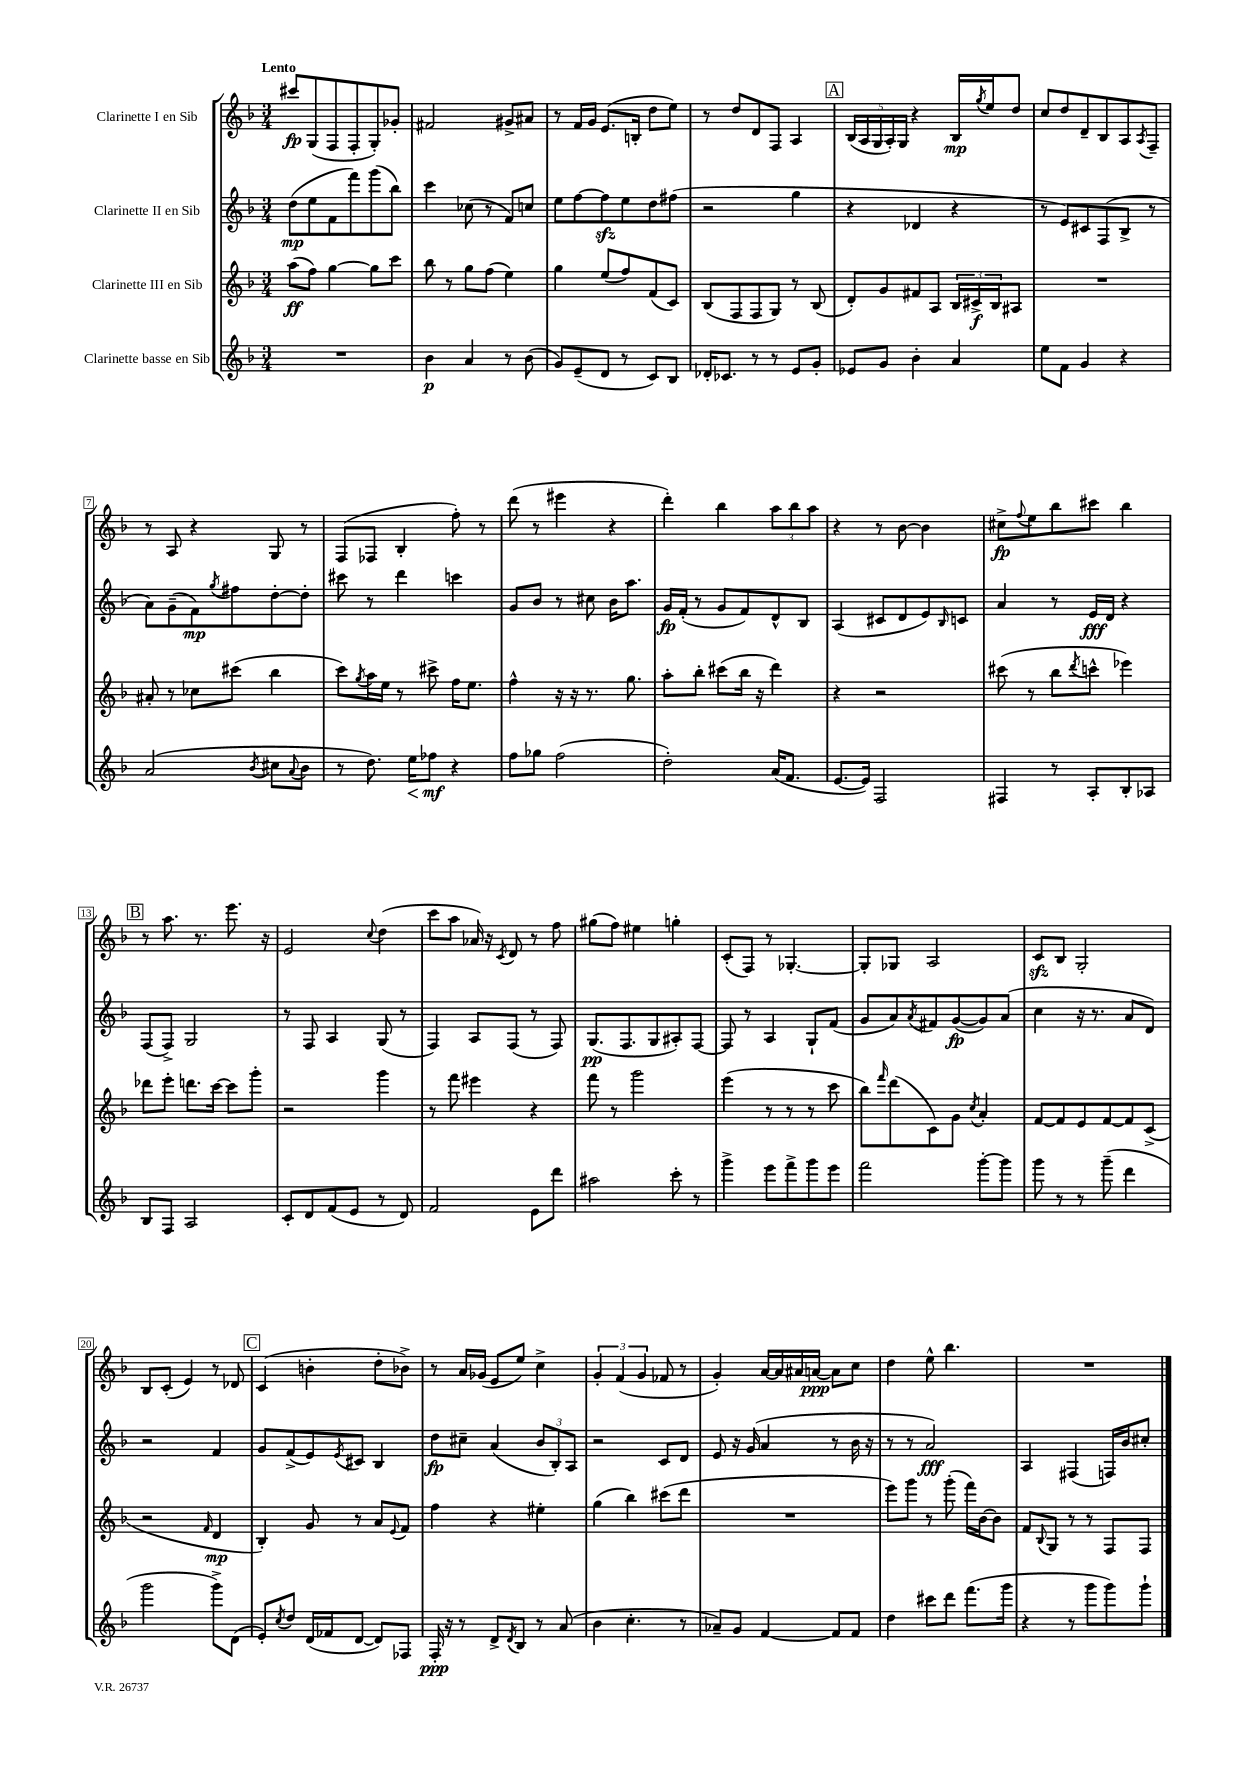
<<
\new StaffGroup <<
\new Staff = "s0" \with { instrumentName = "Clarinette I en Sib" } {
    \clef treble \key f \major \numericTimeSignature \time 3/4 \tempo "Lento"
    cis'''8\fp g8( f8 f8-. g8-.) ges'8-. |
    fis'2 gis'8-> ais'8 |
    r8 f'16 g'16 e'8.( b16-. d''8 e''8) |
    r8 d''8 d'8 f8 a4 |
    \mark \markup { \box "A" } \tuplet 5/4 { bes16( a16 g16 a16-.) g16 } r4 bes16\mp \acciaccatura { g''8 } e''16 d''8 |
    c''8 d''8 d'8-- bes8 a8 \acciaccatura { a8 } f8-- |
    r8 a8 r4 g8 r8 |
    f8( fes8 bes4-. f''8-.) r8 |
    d'''8( r8 eis'''4 r4 |
    d'''4-.) bes''4 \tuplet 3/2 { a''8 bes''8 a''8 } |
    r4 r8 bes'8~ bes'4 |
    cis''8->\fp \appoggiatura { f''8 } e''8 bes''8 cis'''8 bes''4 |
    \mark \markup { \box "B" } r8 a''8. r8. e'''8. r16 |
    e'2 \appoggiatura { c''8 } d''4( |
    c'''8 a''8 aes'16) r16 \acciaccatura { c'8 } d'8 r8 f''8 |
    gis''8( f''8) eis''4 g''4-. |
    c'8-.( f8) r8 ges4.~-. |
    ges8-. ges8 a2 |
    c'8\sfz bes8 g2-. |
    bes8 c'8-.( e'4) r8 des'8 |
    \mark \markup { \box "C" } c'4( b'4-. d''8-. bes'8->) |
    r8 a'16 ges'16( e'8 e''8) c''4-> |
    \tuplet 3/2 { g'4-. f'4( g'4 } fes'8 r8 |
    g'4-.) a'16~ a'16 ais'16 a'16~\ppp a'8 c''8 |
    d''4 e''8-^ bes''4. |
    R2. \bar "|." |
}
\new Staff = "s1" \with { instrumentName = "Clarinette II en Sib" } {
    \clef treble \key f \major \numericTimeSignature \time 3/4
    d''8\mp( e''8 f'8 f'''8) g'''8( bes''8) |
    c'''4 ces''8( r8 f'8) c''8 |
    e''8 f''8~ f''8\sfz e''8 d''8 fis''8( |
    r2 g''4 |
    \mark \markup { \box "A" } r4 des'4 r4 |
    r8 e'8) cis'8 f8( bes8-> r8 |
    a'8) g'8--( f'8\mp) \acciaccatura { g''8 } fis''8 d''8~-. d''8-. |
    cis'''8 r8 d'''4 c'''4 |
    g'8 bes'8 r8 cis''8 bes'16 a''8. |
    g'16\fp f'16-.( r8 g'8 f'8) d'8-^ bes8 |
    a4( cis'8 d'8 e'8) \grace { bes16 } c'8 |
    a'4 r8 e'16\fff d'16 r4 |
    \mark \markup { \box "B" } f8( f8->) g2 |
    r8 f8 a4 g8( r8 |
    f4) a8 f8( r8 f8) |
    g8.\pp( f8. g8 ais8-.) f8~ |
    f8 r8 a4 g8-! f'8( |
    g'8 a'8) \acciaccatura { a'8 } fis'8 g'8~\fp( g'8) a'8( |
    c''4 r16 r8. a'8 d'8) |
    r2 f'4 |
    \mark \markup { \box "C" } g'8 f'8->( e'8) \acciaccatura { e'8 } cis'8 bes4 |
    d''8\fp cis''8-- a'4( \tuplet 3/2 { bes'8 bes8-.) a8 } |
    r2 c'8 d'8 |
    e'8 r16 g'16( a'4 r8 bes'16 r16 |
    r8 r8 a'2\fff) |
    a4 fis4( f16) bes'16 cis''8-. \bar "|." |
}
\new Staff = "s2" \with { instrumentName = "Clarinette III en Sib" } {
    \clef treble \key f \major \numericTimeSignature \time 3/4
    a''8\ff( f''8) g''4~ g''8 c'''8 |
    bes''8 r8 g''8 f''8( e''4) |
    g''4 e''8( f''8) f'8( c'8) |
    bes8( f8 f8 g8) r8 bes8( |
    \mark \markup { \box "A" } d'8-.) g'8 fis'8 a8 \tuplet 3/2 { bes16 cis'16->\f bes16 } ais8 |
    R2. |
    ais'8-. r8 ces''8 cis'''8( bes''4 |
    c'''8) \acciaccatura { g''8 } a''16 e''16 r8 cis'''8-> f''16 e''8. |
    f''4-^ r16 r16 r8. g''8. |
    a''8-. bes''8-. cis'''8( bes''16 r16 d'''4) |
    r4 r2 |
    cis'''8( r8 bes''8 \acciaccatura { d'''8 } c'''8-^ ees'''4) |
    \mark \markup { \box "B" } des'''8 e'''8-. d'''8. c'''16~ c'''8 g'''8-. |
    r2 g'''4 |
    r8 f'''8 eis'''4 r4 |
    f'''8 r8 g'''2 |
    e'''4( r8 r8 r8 c'''8 |
    bes''8) \grace { f'''16 } d'''8( c'8) g'8 \acciaccatura { c''8 } a'4-. |
    f'8~ f'8 e'8 f'8~ f'8 c'8->( |
    r2 \grace { f'16 } d'4\mp |
    \mark \markup { \box "C" } bes4-.) g'8 r8 a'8 \appoggiatura { e'8 } f'8 |
    f''4 r4 eis''4-. |
    g''4( bes''4) cis'''8( d'''8 |
    R2. |
    e'''8) g'''8 r8 g'''8-.( f'''16) bes'16~ bes'8 |
    f'8 \appoggiatura { bes8 } g8 r8 r8 f8 f8 \bar "|." |
}
\new Staff = "s3" \with { instrumentName = "Clarinette basse en Sib" } {
    \clef treble \key f \major \numericTimeSignature \time 3/4
    R2. |
    bes'4\p a'4 r8 bes'8( |
    g'8) e'8--( d'8 r8 c'8) bes8 |
    des'16-. ces'8. r8 r8 e'8 g'8-. |
    \mark \markup { \box "A" } ees'8 g'8 bes'4-. a'4 |
    e''8 f'8 g'4 r4 |
    a'2( \acciaccatura { bes'8 } cis''8 \appoggiatura { a'8 } bes'8 |
    r8 d''8.) e''16\< fes''8\mf\! r4 |
    f''8 ges''8 f''2( |
    d''2-.) a'16( f'8. |
    e'8.~ e'16) f2 |
    fis4 r8 a8-. bes8-. aes8 |
    \mark \markup { \box "B" } bes8 f8 a2 |
    c'8-. d'8 f'8( e'8 r8 d'8) |
    f'2 e'8 d'''8 |
    ais''2 c'''8-. r8 |
    g'''4-> e'''8 f'''8-> g'''8 e'''8 |
    f'''2 g'''8~-. g'''8 |
    g'''8 r8 r8 g'''8--( d'''4 |
    g'''2 g'''8->) d'8( |
    \mark \markup { \box "C" } e'8-.) \acciaccatura { c''8 } d''8 d'16( fes'16 d'8~ d'8) fes8 |
    f16-.\ppp r16 r8 d'8-> \acciaccatura { d'8 } bes8 r8 a'8( |
    bes'4 c''4.-. r8 |
    aes'8--) g'8 f'4~ f'8 f'8 |
    d''4 cis'''8 d'''8 f'''8.( g'''16 |
    r4 r8 g'''8 g'''8) g'''8-! \bar "|." |
}
>>
>>
\layout { \context { \Score \override BarNumber.stencil = #(make-stencil-boxer 0.1 0.3 ly:text-interface::print) } }
